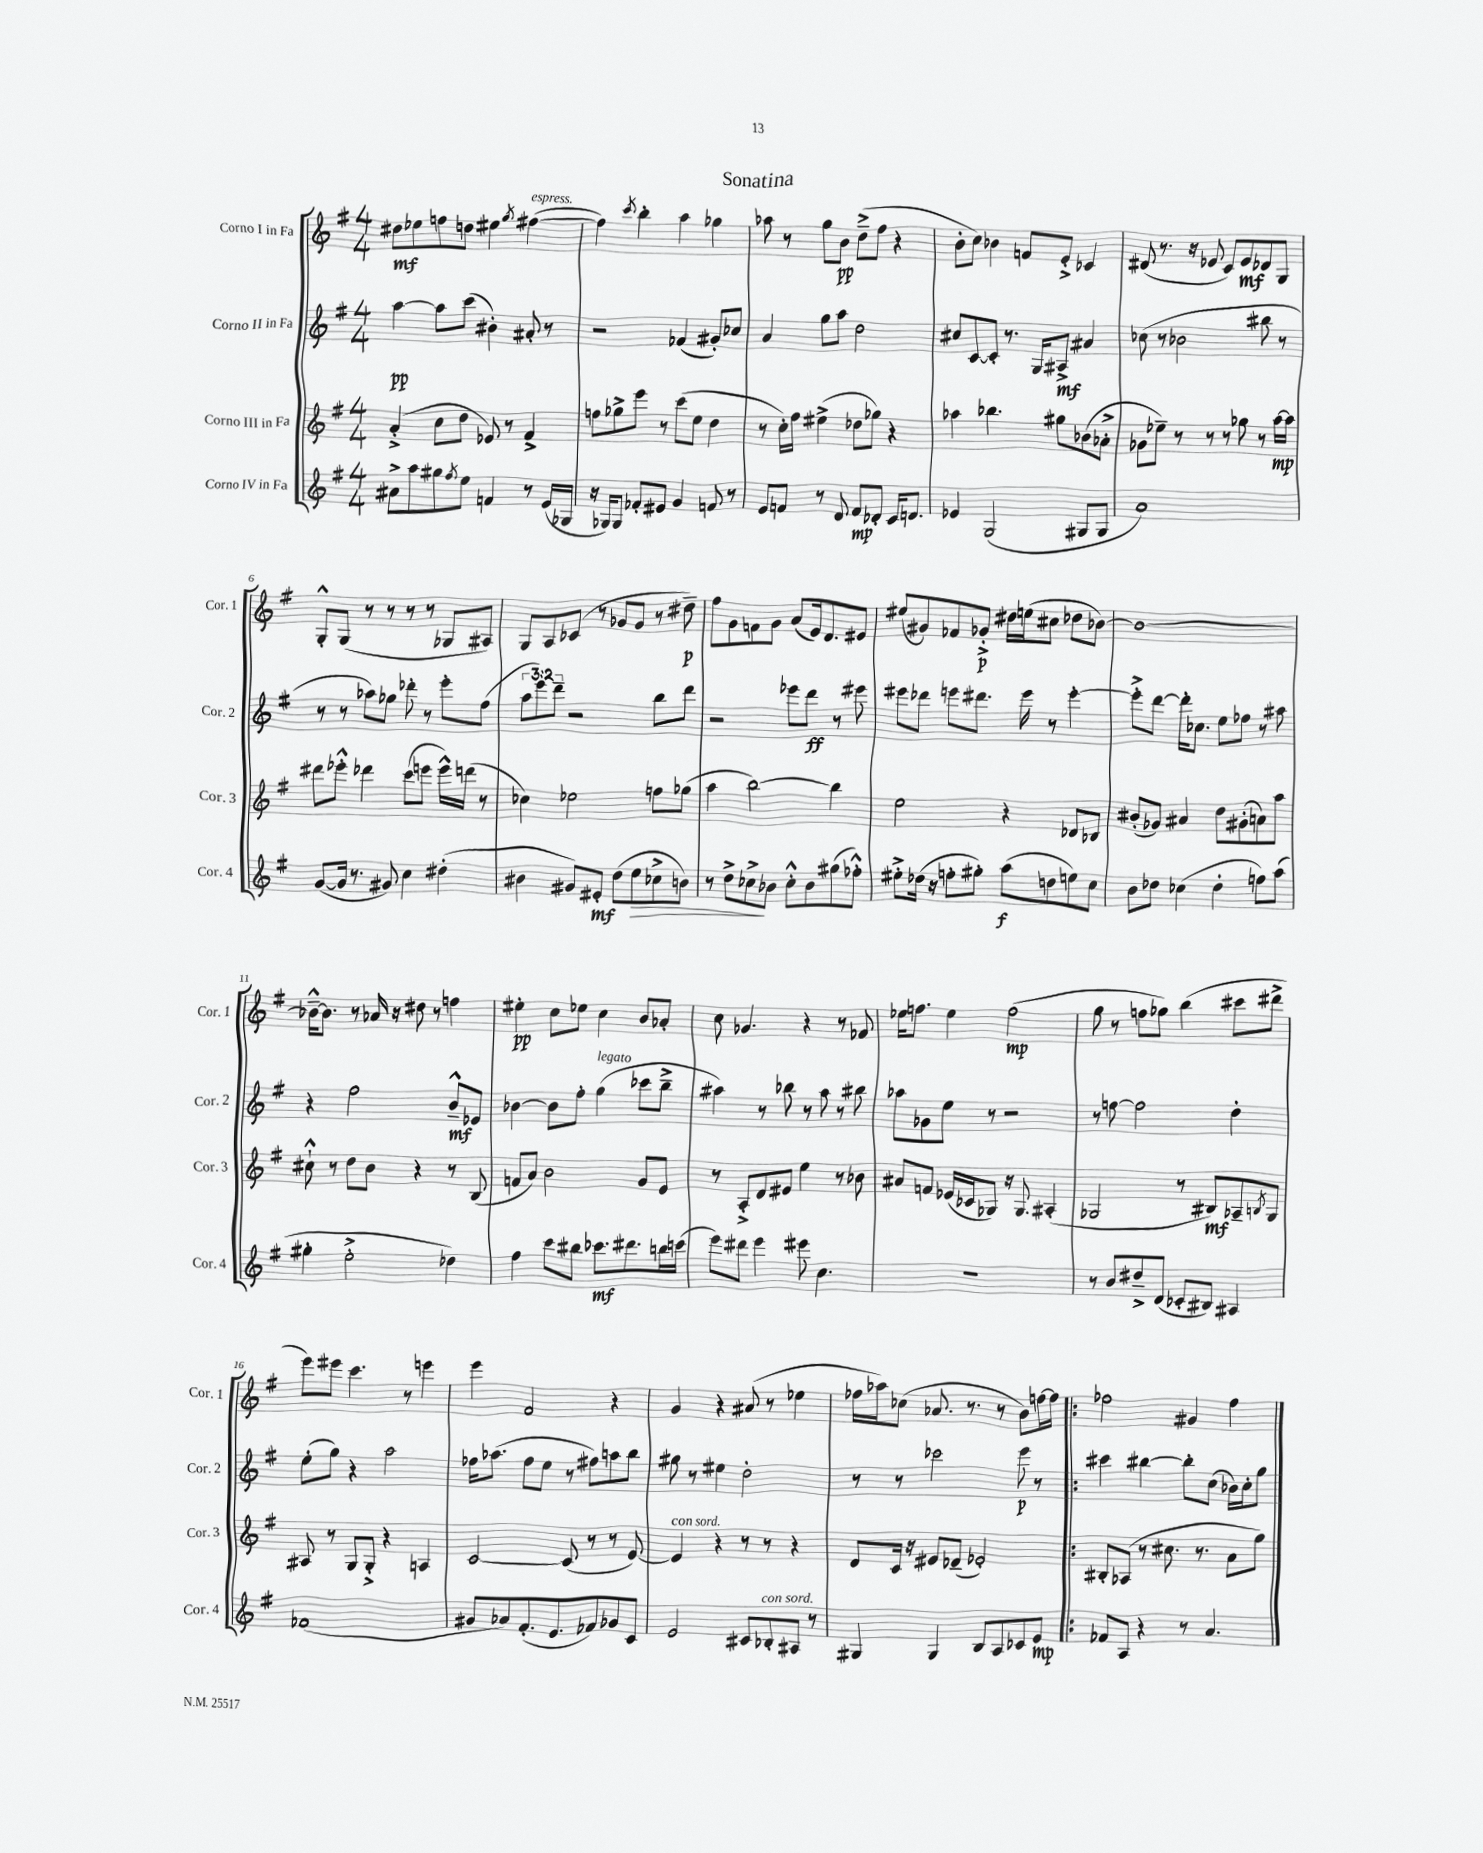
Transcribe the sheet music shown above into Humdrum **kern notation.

**kern	**kern	**kern	**kern
*staff4	*staff3	*staff2	*staff1
*clefG2	*clefG2	*clefG2	*clefG2
*k[f#]	*k[f#]	*k[f#]	*k[f#]
*M4/4	*M4/4	*M4/4	*M4/4
8a#^	(4a'^	[4aa	8dd#
8aa	.	.	8ee-
8gg#	8cc	8aa]	8ff
8qff#	.	.	.
8ee	8dd	(8ccc	8dd
4f	8e-)	4b#')	4ee#
.	8r	.	.
.	.	.	8qgg
8r	4f#^	8a#'	([4ff#
(16e	.	8r	.
16G-	.	.	.
=	=	=	=
16r	8ff	2r	4ff#])
16G-)	.	.	.
8G-	8gg-^	.	.
.	.	.	8qccc
8f-'	8eee	.	4bb'
8e#	8r	.	.
4g	(8ccc	(4f-	4aa
.	8ee	.	.
8f	4dd	8g#')	4gg-
8r	.	8cc-	.
=	=	=	=
8e	8r	4a	8aa-
8f	16cc')	.	8r
.	16ff#	.	.
8r	(4ee#^	8gg	8gg
8d	.	8aa	8b
8f	8dd-	2dd	(8dd~^
8d-'	8gg-)	.	8ff#
16c	4r	.	4r
8.d	.	.	.
=	=	=	=
4e-	4aa-	8cc#	8b'
.	.	[8c	8cc)
(2G	4.bb-	8c']	4b-
.	.	8.r	.
.	.	.	8f
.	.	16G	.
.	8gg#	8A#^	8e'^
8G#	(8b-	4a#	4c-
8G#	8a-'^	.	.
=	=	=	=
1a)	8g-	(8cc-	(8d#
.	8ee-~)	8r	8.r
.	8r	2b-	.
.	.	.	16r
.	8r	.	8e-
.	8r	.	8c)
.	8gg-	.	8e-
.	8r	8bb#	8d-
.	[16aa	8r	8G
.	16aa]	.	.
=	=	=	=
([8g	8ddd#	8r	8G'^^
16g]	8eee-'^^	8r	(8G
8.r	.	.	.
.	4ddd-	8aa-)	8r
8g#)	.	8gg-	8r
4cc	(8ccc	8ddd-'	8r
.	8eee	8r	8r
(4dd#'	16eee^^)	8eee'	8G-
.	(16ddd	.	.
.	8r	(8ff#	8A#)
=	=	=	=
4b#	4cc-)	12aa	8G
.	.	12eee)	.
.	.	.	8A
.	.	12ddd~	.
8g#)	2ee-	2r	(8c-
8e#'	.	.	8r
(8dd	.	.	8g-
8ee	.	.	8g-
8cc-^	8ff	8bb	8r
8b)	(8gg-	8ddd	8dd#~)
=	=	=	=
8r	4aa	2r	8ff#
8dd^	.	.	8g
8cc-^	[2bb)	.	8f
8b-	.	.	8g
8cc-'^^	.	8eee-	(8a
8b-	.	8ddd	16e)
.	.	.	8.d
(8gg#	4bb]	8r	.
8ff-'^^)	.	8eee#	8e#
=	=	=	=
8ee#'^	2ee	8eee#	(8ee#
(16dd-	.	8ddd-	8g#)
16r	.	.	.
8ff'	.	8eee	8f-
8gg#')	.	8.ddd#	8g-'^
(8aa	4r	.	16dd#
.	.	16eee	(16ee
8dd	.	8r	8cc#
8ee)	8d-	[4eee'	8dd-
8cc	8B-	.	[8b-)
=	=	=	=
8b	(8b#'	8eee'^]	1b-_
8dd-	8g-)	[8ddd	.
(4cc-	4a#	16ddd']	.
.	.	8.cc-	.
4dd-'	8dd	8ee	.
.	(8g#'	8ff-	.
8ff)	8a)	8r	.
(8aa	8aa	8aa#	.
=	=	=	=
4gg#'	8cc#`^^	4r	16b-~^^_
.	.	.	8.b-]
.	8r	.	.
2ee'^	8dd	2ff#	8r
.	8b	.	16a-
.	.	.	16r
.	4r	.	8dd#
.	.	.	8r
4dd-)	8r	8b~^^	4ff
.	(8B	8e-	.
=	=	=	=
4ff#	8f	[4b-	4ee#'
.	8a)	.	.
8ccc	2b	8b-]	8cc
8bb#	.	8ff#'	8ee-
8.ccc-	.	(4gg	4cc
8.ddd#	.	.	.
.	8g	8ccc-	8b
16bb	8e	8bb~^	8a-'
(16ccc	.	.	.
=	=	=	=
8eee)	8r	4aa#)	8cc
8ddd#	8A'^	.	4.g-
4eee	8d	8r	.
.	8e#	8bb-	.
8eee#	4ee	8r	4r
4.cc	.	8aa#	.
.	8r	8r	8r
.	8b-	8bb#	8f-
=	=	=	=
1r	8a#	8aa-	16ee-
.	.	.	8.ff
.	8f	8g-	.
.	(16e-	8ee	4ee-
.	16c-	.	.
.	8G-)	8r	.
.	16r	2r	(2ff
.	8.G-	.	.
.	(4A#'	.	.
=	=	=	=
8r	2G-	8r	8gg
8b	.	[8ff	8r
8dd#~^	.	2ff]	8ff
(8d	.	.	8gg-)
8c-'	8r	.	(4bb
8B#)	8B#)	.	.
4A#	8A-~	4dd'	8ccc#
.	8qB	.	.
.	8G-	.	8ddd#^
=	=	=	=
(1f-	8A#	(8ee'	8eee)
.	8r	8gg)	8eee#
.	8G	4r	4.ccc
.	8G'^	.	.
.	4r	2aa	.
.	.	.	8r
.	4A	.	4eee
=	=	=	=
8g#	[2c	16ff-	4eee
.	.	(8.aa-	.
8a-)	.	.	.
(8.f#'	.	8ff-	2f#
.	.	8ee	.
8.e	.	.	.
.	(8c]	8r	.
8f-)	8r	8ff#)	.
8g-	8r	8aa	4r
8c	[8e)	8bb	.
=	=	=	=
2e	4e]	8gg#	4g
.	.	8r	.
.	4r	4ee#	4r
8c#	8r	2dd'	(8a#
8B-'	8r	.	8r
8A#	4r	.	4ee-
8r	.	.	.
=	=	=	=
4G#	8d	8r	16ff-
.	.	.	16aa-)
.	16c	8r	(8cc-
.	16r	.	.
4G#	8e#	2ccc-	8.a-
.	(8d-~	.	.
.	.	.	8.r
8B	2e-')	.	.
8A	.	.	8r
8c-	.	8eee	8b)
8e	.	8r	[16ff
.	.	.	16ff]
=!|:	=!|:	=!|:	=!|:
8f-	8B#'	4ccc#	2ff-
8A	(8A-	.	.
4r	8r	[4bb#	.
.	8.cc#	.	.
8r	.	8bb#']	4g#
.	8.r	.	.
4.a	.	(8cc	.
.	8a	16b-)	4ff-
.	.	16cc'	.
.	8gg)	8gg	.
==	==	==	==
*-	*-	*-	*-
